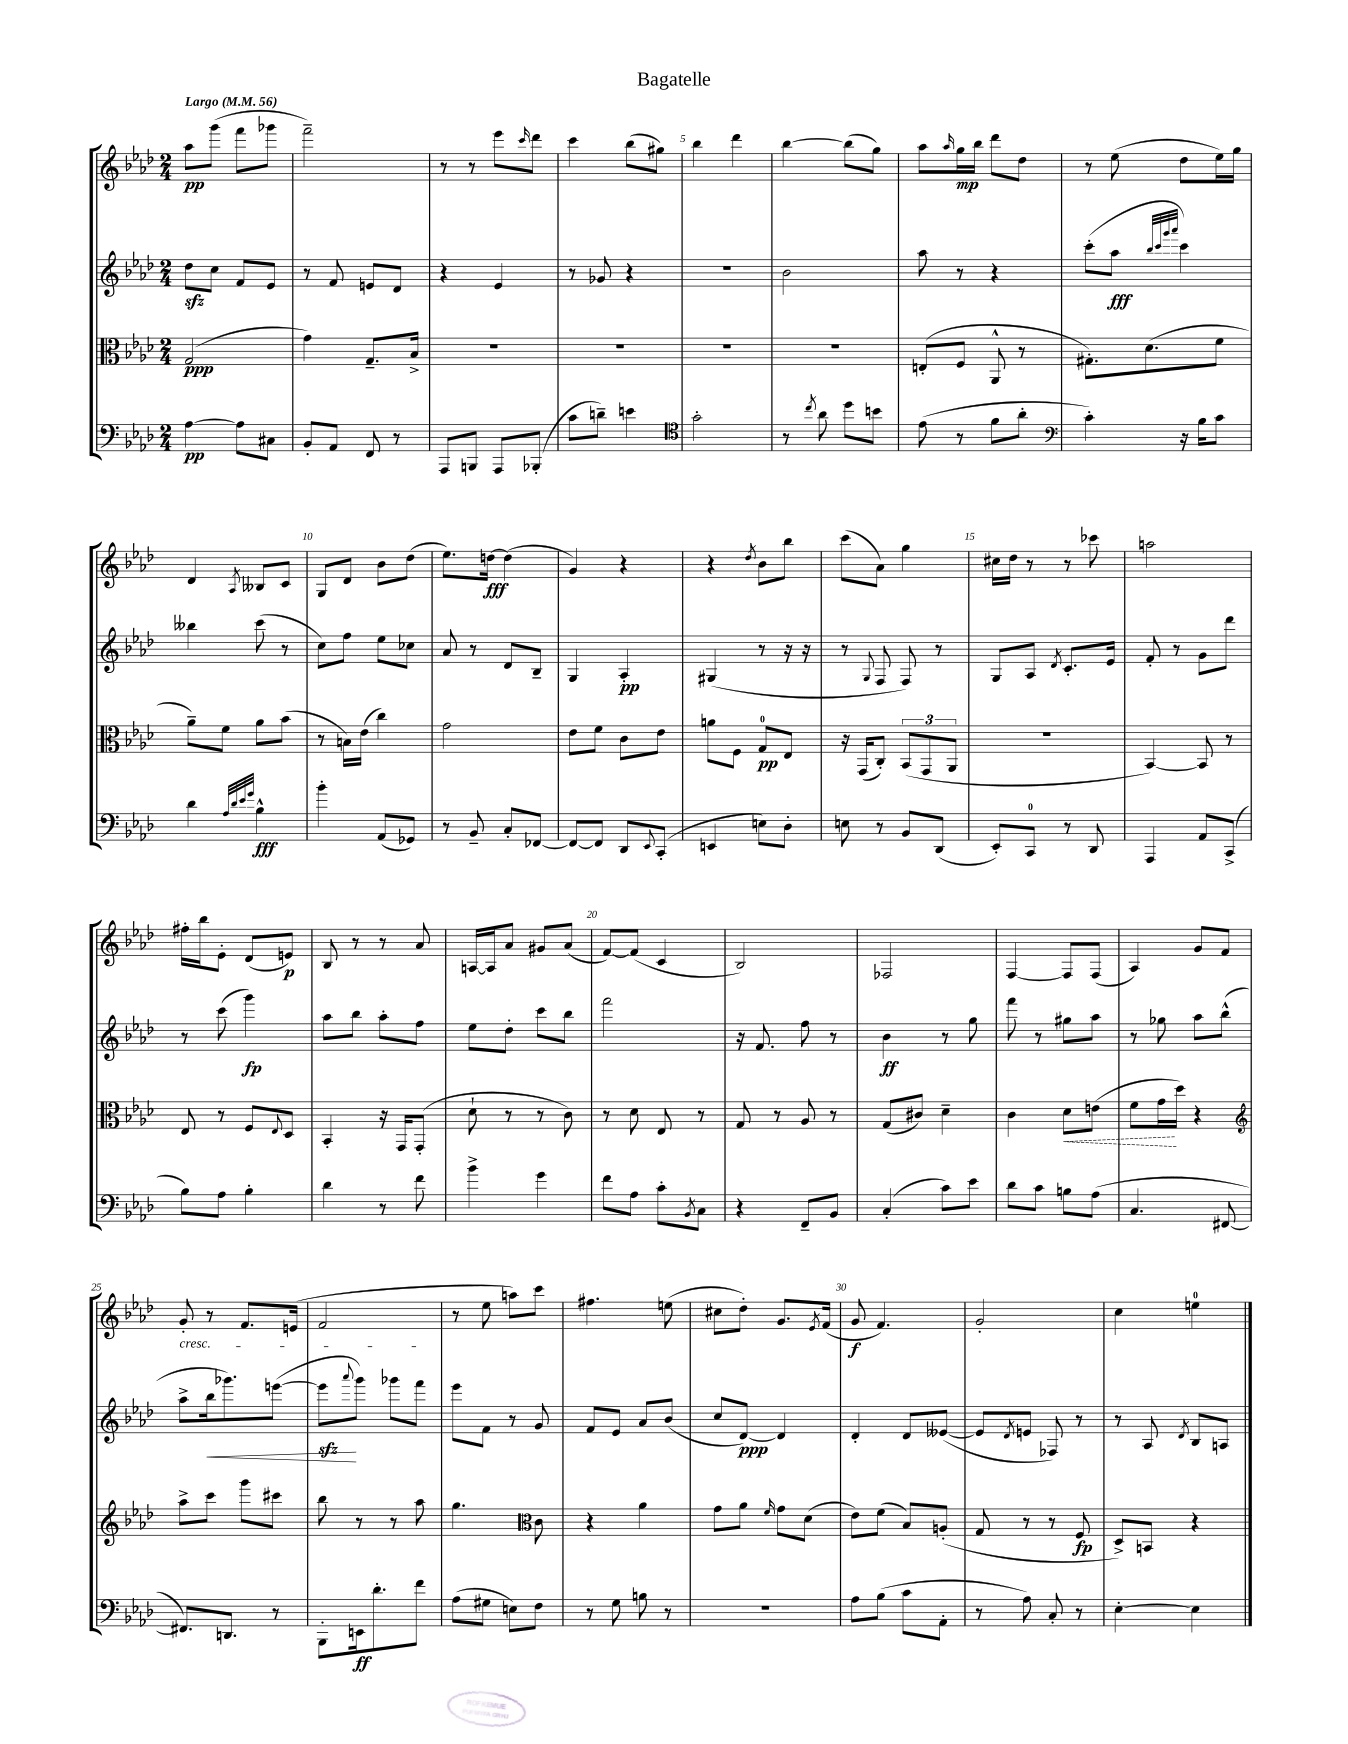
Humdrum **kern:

**kern	**kern	**kern	**kern
*staff4	*staff3	*staff2	*staff1
*clefF4	*clefC3	*clefG2	*clefG2
*k[b-e-a-d-]	*k[b-e-a-d-]	*k[b-e-a-d-]	*k[b-e-a-d-]
*M2/4	*M2/4	*M2/4	*M2/4
*MM56	*MM56	*MM56	*MM56
[4A-\	(2G/	8dd-\L	8aa-\L
.	.	8cc\J	(8ggg\J
8A-\]L	.	8f/L	8fff\L
8C#\J	.	8e-/J	8ggg-\J
=	=	=	=
8BB-'/L	4g\)	8r	2fff~\)
8AA-/J	.	8f/	.
8FF/	8.G~/L	8e/L	.
8r	.	8d-/J	.
.	16B-^/Jk	.	.
=	=	=	=
8AAA-/L	2r	4r	8r
8BBB/J	.	.	8r
8AAA-/L	.	4e-/	8eee-\L
.	.	.	16qqccc/
(8BBB-'/J	.	.	8ddd-\J
=	=	=	=
8c\L	2r	8r	4ccc\
8d~\J)	.	8g-/	.
4e\	.	4r	(8bb-\L
.	.	.	8gg#\J)
=	=	=	=
*clefC4	*	*	*
2g'\	2r	2r	4bb-\
.	.	.	4ddd-\
=	=	=	=
8r	2r	2b-\	[4bb-\
8qcc/	.	.	.
8a-\	.	.	.
8dd-\L	.	.	(8bb-\]L
8b\J	.	.	8gg\J)
=	=	=	=
(8e-\	(8E'/L	8aa-\	8aa-\L
.	.	.	16qqaa-/
8r	8F/J	8r	16gg\L
.	.	.	16bb-\JJ
8f\L	8AA-^^/	4r	8ddd-\L
8a-'\J	8r	.	8dd-\J
=	=	=	=
*clefF4	*	*	*
4c'\)	8.G#'\L)	(8ccc'\L	8r
.	.	8aa-\J	(8ee-\
.	(8.d-\	.	.
.	.	32qqbb-/LLL	.
.	.	32qqccc/	.
.	.	32qqggg/	.
.	.	32qqaaa-/JJJ	.
16r	.	4ccc\)	8dd-\L
16B-\LK	.	.	.
8c\J	8f\J	.	16ee-\L)
.	.	.	16gg\JJ
=	=	=	=
4d-\	8a-~\L)	4bb--\	4d-/
.	8f\J	.	.
32qqA-/LLL	.	.	.
32qqd-/	.	.	.
32qqe-/	.	.	.
32qqg/JJJ	.	.	8qA-/
4B-^^\	8a-\L	(8ccc\	8B--/L
.	(8b-\J	8r	8c/J
=	=	=	=
4b-'\	8r	8cc\L)	8G/L
.	16B\LL)	8ff\J	8d-/J
.	(16e-\JJ	.	.
(8AA-/L	4cc\)	8ee-\L	8b-\L
8GG-/J)	.	8cc-\J	(8dd-\J
=	=	=	=
8r	2g\	8a-/	8.ee-\L)
8BB-~/	.	8r	.
.	.	.	[16dd\Jk
8C'/L	.	8d-/L	(4dd\]
[8FF-/J	.	8B-~/J	.
=	=	=	=
8FF-/_L	8e-\L	4G/	4g/)
8FF-/]J	8f\J	.	.
8DD-/L	8c\L	4A-'/	4r
8qqEE-/	.	.	.
(8CC'/J	8e-\J	.	.
=	=	=	=
4EE/	8a\L	(4G#/	4r
.	8F\J	.	.
.	.	.	8qdd-/
8E\L)	8G/L	8r	8b-\L
8D-'\J	8E-/J	16r	8bb-\J
.	.	16r	.
=	=	=	=
8E\	16r	8r	(8ccc\L
.	(16GG/LK	.	.
.	.	8qqG/	.
8r	8C'/J)	8F/	8a-\J)
8BB-/L	(12BB-/L	8F/)	4gg\
.	12GG/	.	.
(8DD-/J	.	8r	.
.	12AA-/J	.	.
=	=	=	=
8EE-'/L)	2r	8G/L	16cc#\LL
.	.	.	16dd-\JJ
8CC/J	.	8A-/J	8r
.	.	8qd-/	.
8r	.	8.c'/L	8r
8DD-/	.	.	8ccc-\
.	.	16e-/Jk	.
=	=	=	=
4AAA-/	[4BB-/)	8f'/	2aa\
.	.	8r	.
8AA-/L	8BB-/]	8g\L	.
(8CC^/J	8r	8ddd-\J	.
=	=	=	=
8B-\L)	8E-/	8r	16ff#'\LL
.	.	.	16bb-\J
8A-\J	8r	(8ccc\	8e-'\J
4B-'\	8F/L	4ggg\)	(8d-/L
.	8qqE-/	.	.
.	8D-/J	.	8e/J)
=	=	=	=
4d-\	4BB-'/	8aa-\L	8B-/
.	.	8bb-\J	8r
8r	16r	8aa-'\L	8r
.	16GG/LK	.	.
8f\	(8GG'/J	8ff\J	8a-/
=	=	=	=
4b-^\	8d-`\	8ee-\L	[16A/LL
.	.	.	16A/]J
.	8r	8dd-'\J	8a-/J
4g\	8r	8ccc\L	8g#/L
.	8c\)	8bb-\J	(8a-/J
=	=	=	=
8f\L	8r	2fff\	[8f/L)
8A-\J	8d-\	.	(8f/]J
8c'\L	8E-/	.	4c/
8qBB-/	.	.	.
8C\J	8r	.	.
=	=	=	=
4r	8G/	16r	2B-/)
.	.	8.f/	.
.	8r	.	.
8FF~/L	8A-/	8ff\	.
8BB-/J	8r	8r	.
=	=	=	=
(4C'/	(8G/L	4b-\	2F-/
.	8c#/J)	.	.
8c\L)	4d-~\	8r	.
8e-\J	.	8gg\	.
=	=	=	=
8d-\L	4c\	8fff\	[4F/
8c\J	.	8r	.
8B\L	8d-\L	8gg#\L	8F/]L
(8A-\J	(8e\J	8aa-\J	(8F/J
=	=	=	=
4.C/	8f\L	8r	4A-/)
.	16g\L	8gg-\	.
.	16dd-\JJ)	.	.
.	4r	8aa-\L	8g/L
[8FF#/	.	(8bb-^^\J	8f/J
=	=	=	=
*	*clefG2	*	*
8.FF#/]L)	8aa-^\L	8aa-^\L	8g'/
.	8ccc\J	16bb-\k	8r
8.DD/J	.	8.ggg-\)	.
.	8ggg\L	.	8.f/L
8r	8ccc#\J	([8eee\J	.
.	.	.	(16e/Jk
=	=	=	=
8BBB-'\L	8bb-\	8eee\]L	2f/
.	.	8qqaaa-/	.
16EE\k	8r	8ggg\J)	.
8.d-'\	.	.	.
.	8r	8ggg-\L	.
8f\J	8aa-\	8fff\J	.
=	=	=	=
(8A-\L	4.gg\	8eee-\L	8r
8G#\J	.	8f\J	8ee-\
8E\L)	.	8r	8aa\L)
*	*clefC3	*	*
8F\J	8c\	8g/	8ccc\J
=	=	=	=
8r	4r	8f/L	4.ff#\
8G\	.	8e-/J	.
8B\	4a-\	8a-/L	.
8r	.	(8b-/J	(8ee\
=	=	=	=
2r	8g\L	8cc/L	8cc#\L
.	8a-\J	[8d-/J)	8dd-'\J)
.	16qqf/	.	.
.	8g\L	4d-/]	8.g/L
.	(8d-\J	.	.
.	.	.	8qe-/
.	.	.	(16f/Jk
=	=	=	=
8A-\L	8e-\L)	4d-'/	8g/
(8B-\J	(8f\J	.	4.f/)
8c\L	8B-/L)	8d-/L	.
8AA-'\J	(8A'/J	([8e--/J	.
=	=	=	=
8r	8G/	8e--/]L	2g'/
.	.	8qd-/	.
8A-\)	8r	8e/J	.
8C'/	8r	8F-/)	.
8r	8F/	8r	.
=	=	=	=
[4E-'\	8D-^/L)	8r	4cc\
.	8BB/J	8A-/	.
.	.	8qd-/	.
4E-\]	4r	8B-/L	4ee\
.	.	8A/J	.
==	==	==	==
*-	*-	*-	*-
